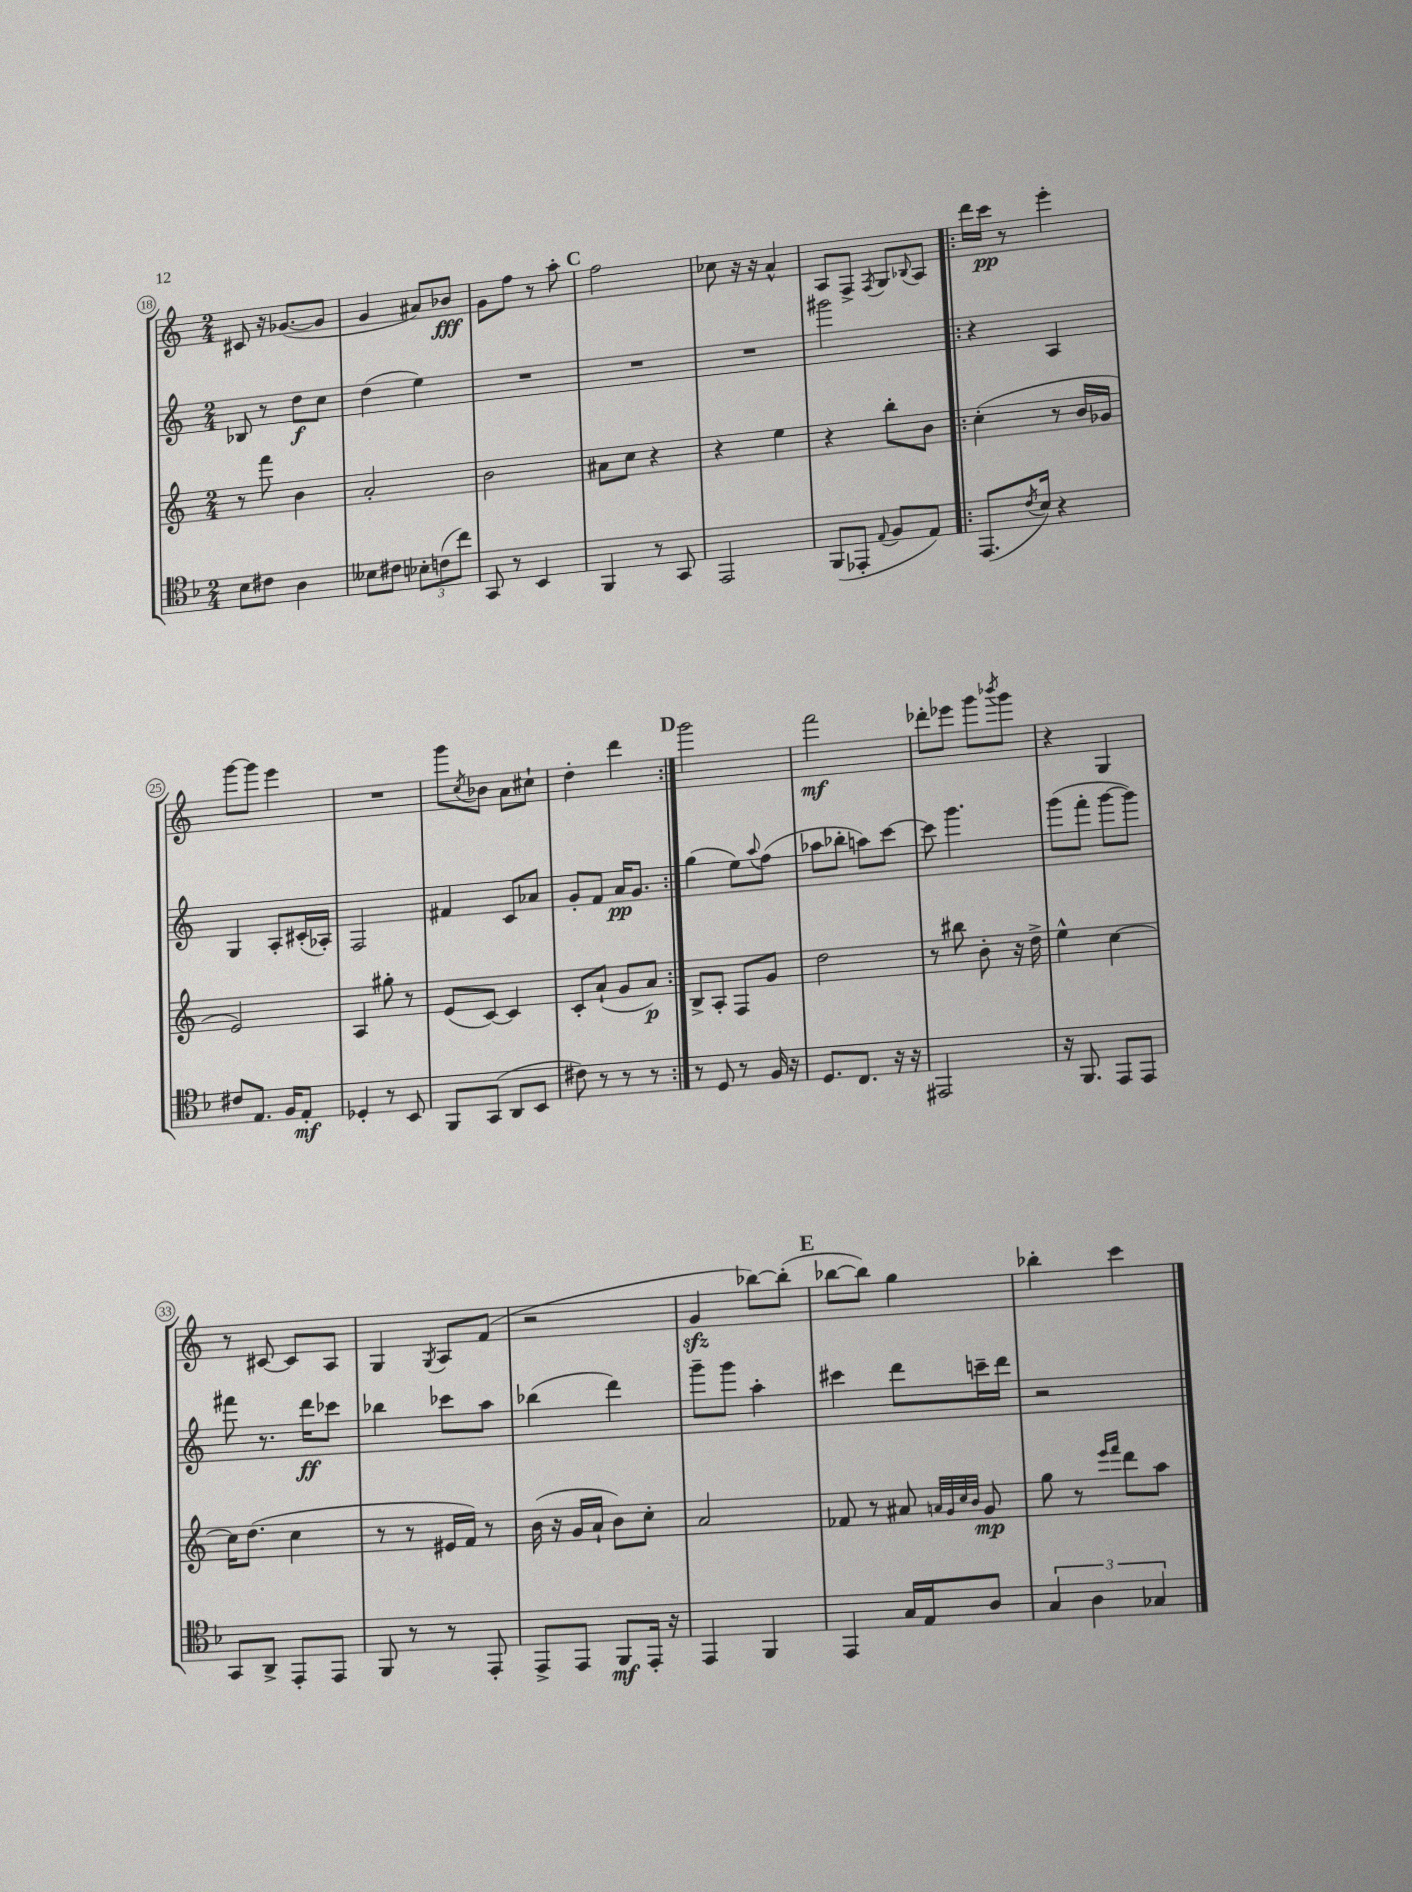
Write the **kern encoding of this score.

**kern	**kern	**kern	**kern
*staff4	*staff3	*staff2	*staff1
*clefC4	*clefG2	*clefG2	*clefG2
*k[b-]	*k[]	*k[]	*k[]
*M2/4	*M2/4	*M2/4	*M2/4
8B-\L	8r	8B-/	8c#/
8c#\J	8fff\	8r	16r
.	.	.	([8.g-/L
4A\	4b\	8dd\L	.
.	.	8cc\J	8g-/]J
=	=	=	=
8B--\L	2a'/	(4dd\	4g/
8c#\J	.	.	.
12B-'\L	.	4ee\)	8a#/L)
(12c\	.	.	.
.	.	.	8b-/J
12cc\J)	.	.	.
=	=	=	=
8GG/	2b\	2r	8g\L
8r	.	.	8ff\J
4BB-/	.	.	8r
.	.	.	8aa'\
=	=	=	=
4FF/	8a#\L	2r	2ff\
.	8cc\J	.	.
8r	4r	.	.
8GG/	.	.	.
=	=	=	=
2EE/	4r	2r	8cc-\
.	.	.	16r
.	.	.	16r
.	4ee\	.	4a^^/
=	=	=	=
(8FF/L	4r	2ggg#\	8A/L
8EE-'/J	.	.	8F^/J
8qqE/	.	.	8qF/
8F/L	8bb'\L	.	8G/L
.	.	.	8qqB-/
8E/J)	8b\J	.	8A/J
=!|:	=!|:	=!|:	=!|:
(8.EE/L	(4cc'\	4r	16ddd\LL
.	.	.	16ccc\JJ
.	.	.	8r
8qc/	.	.	.
16B-/Jk)	.	.	.
4r	8r	4A/	4eee'\
.	16b/LL	.	.
.	16g-/JJ	.	.
=	=	=	=
8c#/L	2e/)	4G/	[8ggg\L
8.E/J	.	.	8ggg\]J
.	.	8A'/L	4eee\
16F/LK	.	.	.
8E'/J	.	(16c#'/L	.
.	.	16A-'/JJ)	.
=	=	=	=
4D-'/	4A/	2F/	2r
8r	8gg#'\	.	.
8BB-/	8r	.	.
=	=	=	=
8FF/L	(8e/L	4f#/	8ggg\L
.	.	.	8qcc/
(8GG/J	[8c/J)	.	8b-\J
8AA/L	4c/]	8c/L	8a\L
8BB-/J	.	8a-/J	8cc#`\J
=	=	=	=
8c#\)	8c'/L	8g'/L	4dd'\
8r	(8a`/J	8f/J	.
8r	8g/L	16a/LK	4ddd\
.	.	8.g/J	.
8r	8a/J)	.	.
=:|!	=:|!	=:|!	=:|!
8r	8B^/L	(4gg\	2ggg\
8D/	8A'/J	.	.
8r	8F/L	8ee\L)	.
.	.	8qqaa/	.
16F/	8g/J	(8ff\J	.
16r	.	.	.
=	=	=	=
8.D/L	2dd\	8aa-\L	2fff\
.	.	8bb-'\J	.
8.C/J	.	.	.
.	.	8aa\L)	.
16r	.	[8ccc\J	.
16r	.	.	.
=	=	=	=
2EE#/	8r	8ccc\]	8ddd-'\L
.	8bb#\	4.ggg\	8eee-\J
.	8b'\	.	8ggg\L
.	.	.	8qbbb-/
.	16r	.	8ggg\J
.	16dd^\	.	.
=	=	=	=
16r	4ee^^\	(8ggg\L	4r
8.FF/	.	.	.
.	.	8fff'\J	.
8EE/L	[4cc\	[8ggg\L	4G/
8EE/J	.	8ggg\]J)	.
=	=	=	=
8GG/L	16cc\]LK	8fff#\	8r
.	(8.dd\J	.	.
8AA^/J	.	8.r	[8c#/
8EE'/L	4cc\	.	8c#/]L
.	.	16ddd\LK	.
8EE/J	.	8ccc-\J	8A/J
=	=	=	=
8FF/	8r	4bb-\	4G/
8r	8r	.	.
.	.	.	8qG/
8r	16e#/LL	8ccc-\L	8A/L
.	16f/JJ)	.	.
8EE'/	8r	8aa\J	(8f/J
=	=	=	=
8EE^/L	(16b\	(4bb-\	2r
.	16r	.	.
8EE/J	16g/LL	.	.
.	16a`/JJ	.	.
8FF/L	8b\L)	4ddd\)	.
16EE'/Jk	8cc'\J	.	.
16r	.	.	.
=	=	=	=
4EE/	2a/	8ggg~\L	4g/
.	.	8ggg\J	.
4FF/	.	4aa'\	[8bb-\L)
.	.	.	(8bb-'\]J
=	=	=	=
4EE/	8f-/	4ccc#\	[8bb-\L
.	8r	.	8bb-\]J)
16G/LL	8a#/	8ddd\L	4gg\
16E/J	.	.	.
.	32qqa/LLL	.	.
.	32qqg/	.	.
.	32qqcc/	.	.
.	32qqb/JJJ	.	.
8A/J	8g/	16ccc~\L	.
.	.	16ddd\JJ	.
=	=	=	=
6G/	8gg\	2r	4bb-'\
.	8r	.	.
6A\	.	.	.
.	16qqeee/LL	.	.
.	16qqfff/JJ	.	.
.	8ddd\L	.	4ccc\
6G-/	.	.	.
.	8aa\J	.	.
==	==	==	==
*-	*-	*-	*-
